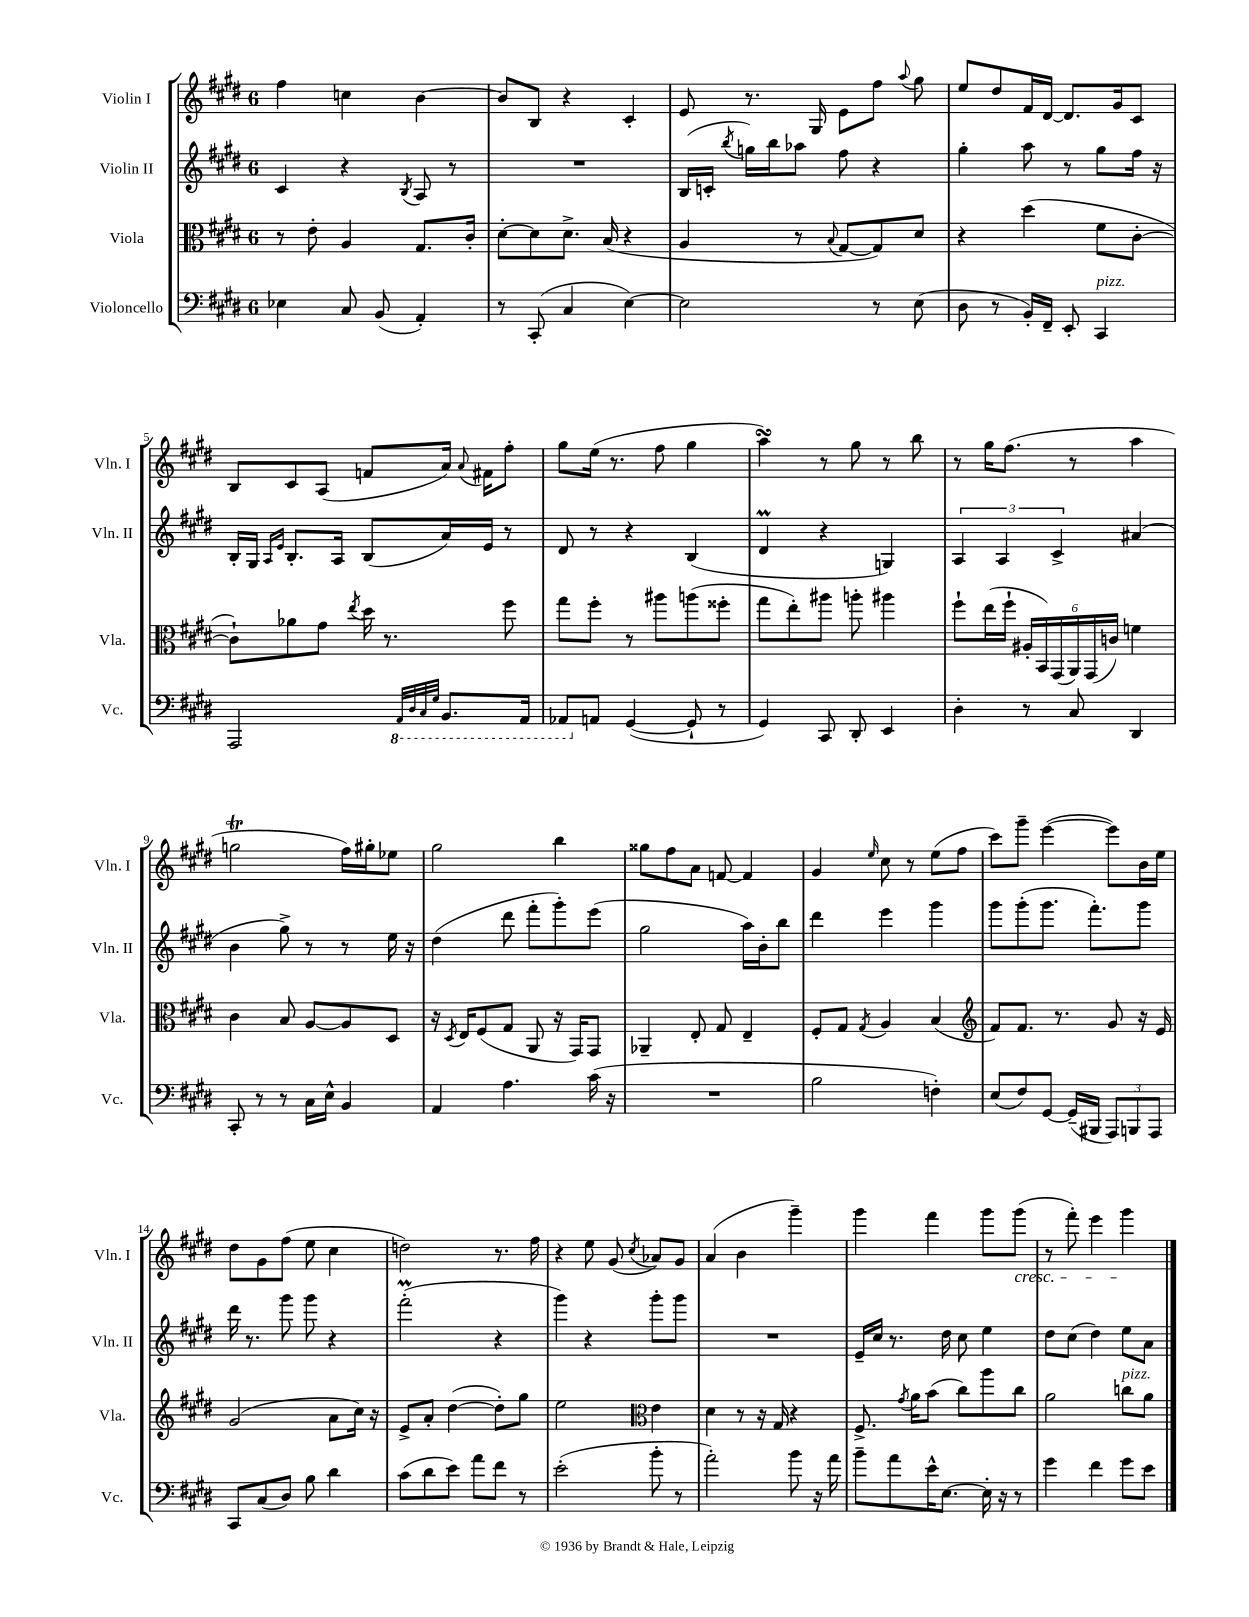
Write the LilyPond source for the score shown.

<<
\new StaffGroup <<
\new Staff = "s0" \with { instrumentName = "Violin I" shortInstrumentName = "Vln. I" } {
    \clef treble \key e \major \once \override Staff.TimeSignature.style = #'single-digit \time 6/8
    \autoBeamOff fis''4 c''4 b'4~ |
    b'8[ b8] r4 cis'4-. |
    e'8 r8. gis16 e'8[ fis''8] \appoggiatura { a''8 } gis''8 |
    e''8[ dis''8 fis'16 dis'16]~ dis'8.[ gis'16 cis'8] |
    b8[ cis'8 a8]( f'8[ a'16]) \appoggiatura { a'8 } fis'16[ fis''8]-. |
    gis''8[ e''16]( r8. fis''8 gis''4 |
    a''4\turn) r8 gis''8 r8 b''8 |
    r8 gis''16[ fis''8.]( r8 a''4 |
    g''2\trill fis''16[) gis''16-. ees''8] |
    gis''2 b''4 |
    gisis''8[ fis''8 a'8] f'8~ f'4 |
    gis'4 \grace { e''16 } cis''8 r8 e''8[( fis''8] |
    cis'''8[) gis'''8]-- e'''4~( e'''8[) b'16 e''16] |
    dis''8[ gis'8 fis''8]( e''8 cis''4 |
    d''2) r8. fis''16 |
    r4 e''8 gis'8( \acciaccatura { cis''8 } aes'8[) gis'8] |
    a'4( b'4 gis'''4--) |
    gis'''4 fis'''4 gis'''8[ gis'''8]\cresc( |
    r8 fis'''8-.) e'''4 gis'''4\! \bar "|." |
}
\new Staff = "s1" \with { instrumentName = "Violin II" shortInstrumentName = "Vln. II" } {
    \clef treble \key e \major \once \override Staff.TimeSignature.style = #'single-digit \time 6/8
    \autoBeamOff cis'4 r4 \acciaccatura { b8 } a8 r8 |
    R2. |
    b16[( c'16]-. \acciaccatura { b''8 } g''16[) b''16 aes''8] fis''8 r4 |
    gis''4-. a''8 r8 gis''8[ fis''16] r16 |
    b16[-. gis16] \grace { a16[ e'16] } b8.[-. a16] b8[( a'16) e'16] r8 |
    dis'8 r8 r4 b4( |
    dis'4\prall r4 g4) |
    \tuplet 3/2 { a4 a4 cis'4-> } ais'4( |
    b'4 gis''8->) r8 r8 e''16 r16 |
    dis''4( dis'''8 fis'''8[-. gis'''8-.) e'''8]( |
    gis''2 a''16[) b'16-. b''8] |
    dis'''4 e'''4 gis'''4 |
    gis'''8[ gis'''8-.( gis'''8.] fis'''8.[-.) gis'''8] |
    dis'''16 r8. gis'''8 gis'''8 r4 |
    fis'''2-.\prall( r4 |
    gis'''4) r4 gis'''8[-. gis'''8] |
    R2. |
    e'16[-- cis''16] r8. dis''16 cis''8 e''4 |
    dis''8[ cis''8]( dis''4) e''8[ a'8] \bar "|." |
}
\new Staff = "s2" \with { instrumentName = "Viola" shortInstrumentName = "Vla." } {
    \clef alto \key e \major \once \override Staff.TimeSignature.style = #'single-digit \time 6/8
    \autoBeamOff r8 e'8-. a4 gis8.[ cis'16]-. |
    dis'8[~-. dis'8 dis'8.]-> b16( r4 |
    a4 r8 \appoggiatura { b8 } gis8[~ gis8) dis'8] |
    r4 dis''4( fis'8[ cis'8]~-. |
    cis'8[-!) aes'8 gis'8] \acciaccatura { e''8 } dis''16 r8. fis''8 |
    gis''8[ fis''8]-. r8 ais''8[ a''8( fisis''8]-. |
    gis''8[ e''8-.) ais''8] a''8-. ais''4 |
    fis''8[-! e''16( fis''16]-! \tuplet 6/4 { ais16[-. b,16) gis,16( a,16) gis,16( c'16]) } f'4 |
    cis'4 b8 a8[~ a8 dis8] |
    r16 \acciaccatura { dis8 } e16[ fis8( gis8] a,8 r16 gis,16[) gis,8] |
    aes,4-- e8-. gis8 e4-- |
    fis8[-. gis8] \acciaccatura { gis8 } a4 b4( |
    \clef treble fis'8[) fis'8.] r8. gis'8 r16 e'16 |
    gis'2( a'8[ cis''16]) r16 |
    e'8[-> a'8]-. dis''4~( dis''8[-.) gis''8] |
    e''2 \clef alto e'4 |
    dis'4 r8 r16 gis16 r4 |
    fis8.-> \acciaccatura { gis'8 } a'16[ b'8]( cis''8[) a''8 cis''8] |
    a'2 c''8[^\markup { \italic "pizz." } a'8] \bar "|." |
}
\new Staff = "s3" \with { instrumentName = "Violoncello" shortInstrumentName = "Vc." } {
    \clef bass \key e \major \once \override Staff.TimeSignature.style = #'single-digit \time 6/8
    \autoBeamOff ees4 cis8 b,8( a,4-.) |
    r8 cis,8-.( cis4 e4~) |
    e2 r8 e8( |
    dis8 r8 b,16[-.) fis,16]-- e,8-. cis,4^\markup { \italic "pizz." } |
    a,,2 \ottava #-1 \grace { a,,32[ dis,32 cis,32 gis,32] } b,,8.[ a,,16] |
    aes,,8[ \ottava #0 a,!8] gis,4~( gis,8-! r8 |
    gis,4) cis,8 dis,8-. e,4 |
    dis4-. r8 cis8 dis,4 |
    cis,8-. r8 r8 cis16[ e16]-^ b,4 |
    a,4 a4. cis'16( r16 |
    R2. |
    b2 f4-.) |
    e8[( fis8) gis,8]~ gis,16[--( bis,,16] \tuplet 3/2 { a,,8[) b,,8 a,,8] } |
    cis,8[ cis8( dis8]) b8 dis'4 |
    cis'8[( dis'8 e'8]) a'8[ fis'8] r8 |
    e'2-.( b'8-. r8 |
    a'2-.) b'8 r16 a'16 |
    b'8[-- a'8 e'16-^ e8.]~ e16-. r16 r8 |
    gis'4 fis'4 gis'8[ e'8] \bar "|." |
}
>>
>>
